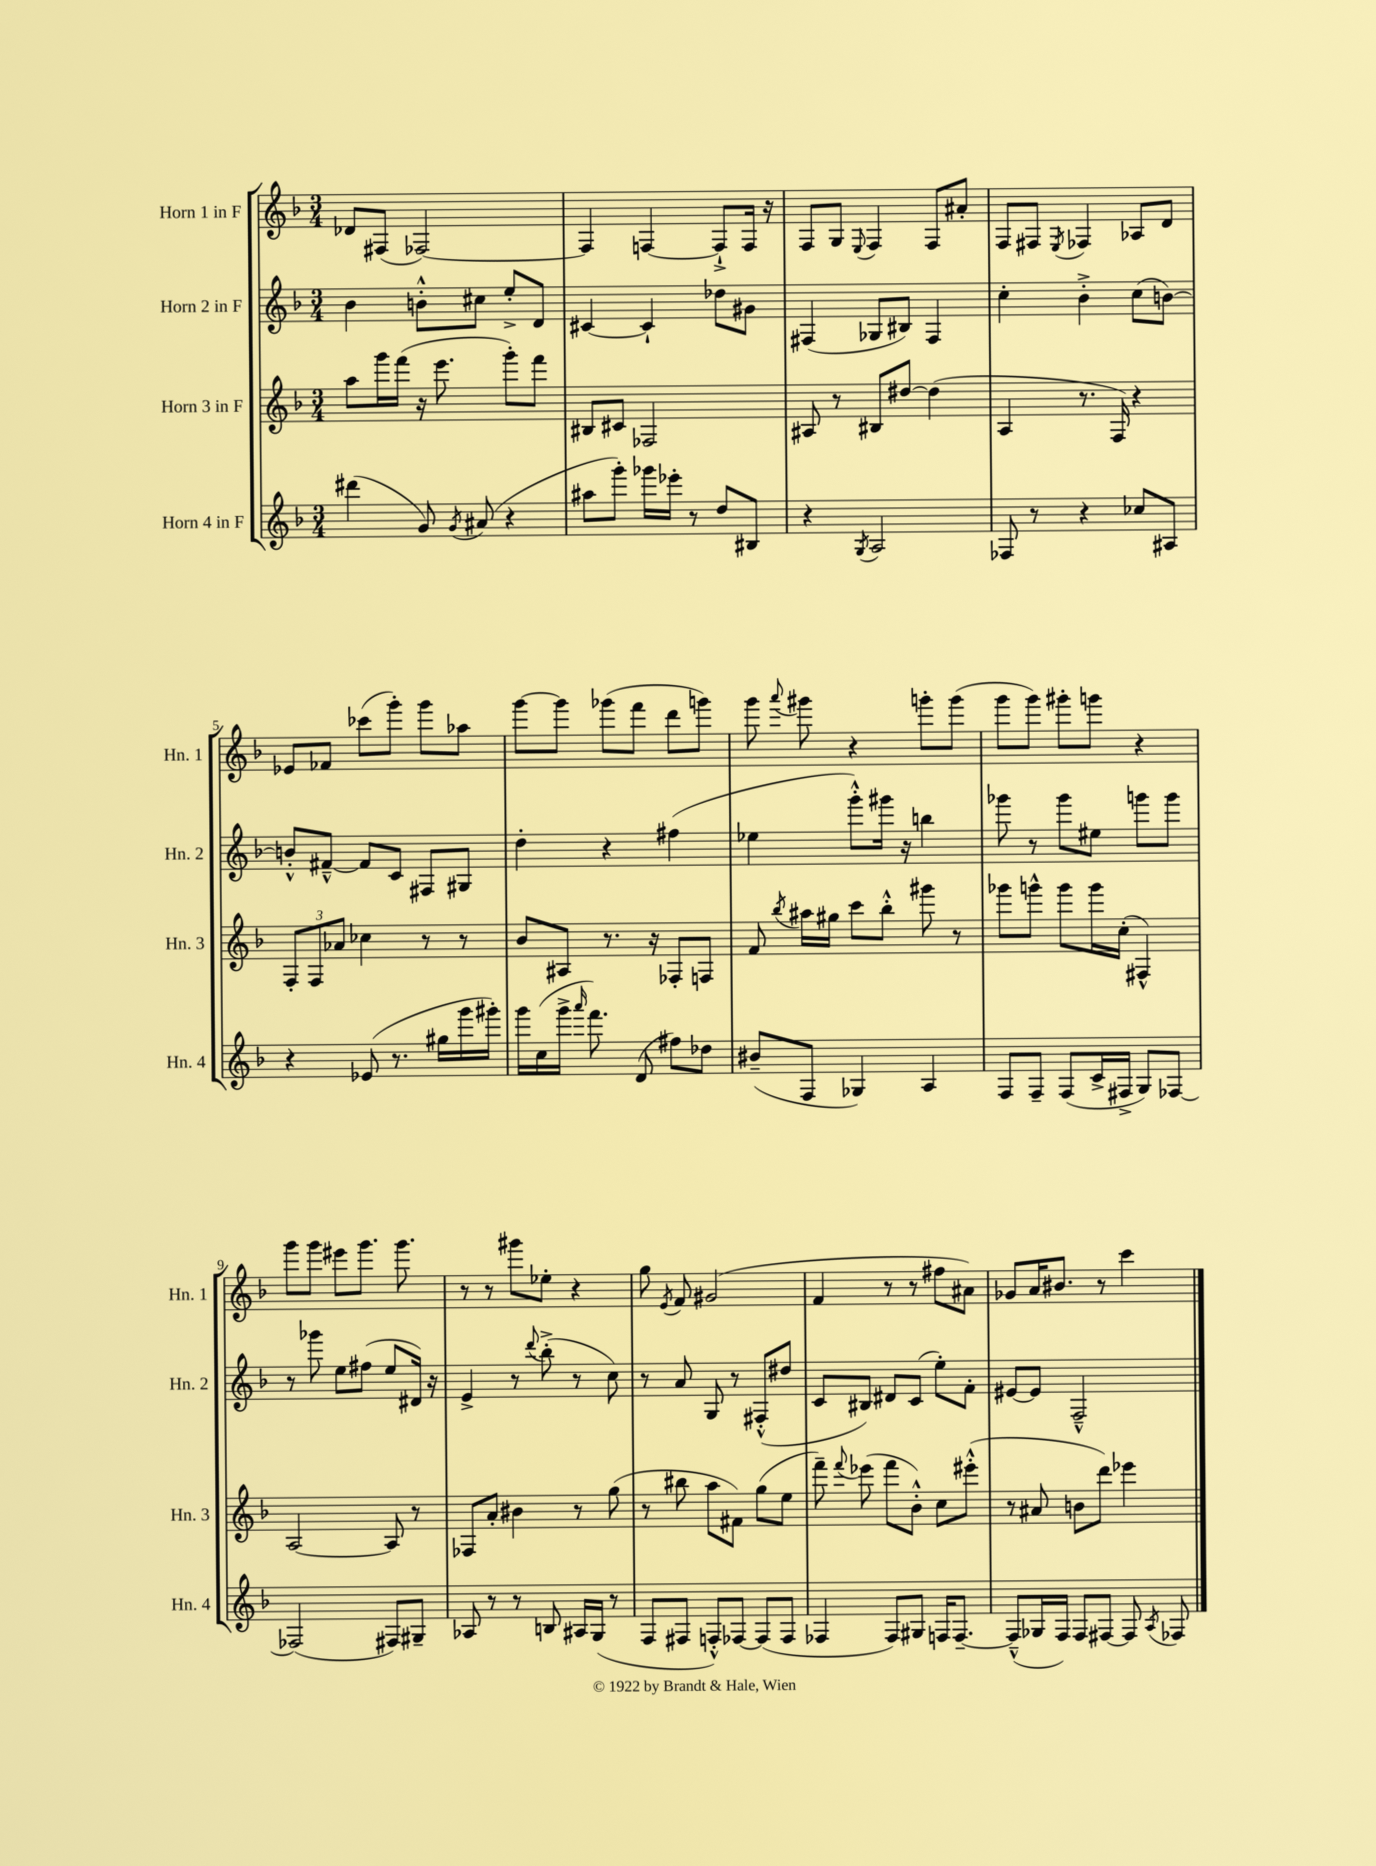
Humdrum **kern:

**kern	**kern	**kern	**kern
*staff4	*staff3	*staff2	*staff1
*clefG2	*clefG2	*clefG2	*clefG2
*k[b-]	*k[b-]	*k[b-]	*k[b-]
*M3/4	*M3/4	*M3/4	*M3/4
(4ddd#	8aa	4b-	8d-
.	16ggg	.	(8F#
.	(16fff	.	.
8g)	16r	8b'^^	[2F-)
.	8.eee	.	.
8qg	.	.	.
(8a#	.	8cc#	.
4r	8ggg')	8ee'^	.
.	8fff	8d	.
=	=	=	=
8aa#	8B#	[4c#	4F-]
8ggg')	8c#	.	.
16ggg-	2F-	4c#`]	[4F
16eee-'	.	.	.
8r	.	.	.
8dd	.	8dd-	8F`^]
8B#	.	8g#	16F
.	.	.	16r
=	=	=	=
4r	8A#	(4F#	8F
.	8r	.	8G
8qG	.	.	8qqE
2A	8B#	8G-	4F
.	[8dd#	8B#)	.
.	(4dd#]	4F#	8F
.	.	.	8a#'
=	=	=	=
8F-	4A	4cc'	8F
8r	.	.	8F#
.	.	.	8qE
4r	8.r	4b-'^	4F-
.	16F)	.	.
8cc-	4r	(8cc	8A-
8A#	.	[8b)	8d
=	=	=	=
4r	12F'	8b'^^]	8e-
.	12F	.	.
.	.	[8f#~^^	8f-
.	12a-	.	.
(8e-	4cc-	8f#]	(8ccc-
8.r	.	8c	8ggg')
.	8r	8F#	8ggg
16gg#	.	.	.
16ggg	8r	8G#	8aa-
16ggg#')	.	.	.
=	=	=	=
16ggg	8b-	4dd'	[8ggg
(16cc	.	.	.
16ggg^	8A#	.	8ggg]
16qqaaa	.	.	.
8.fff)	.	.	.
.	8.r	4r	(8ggg-
(8d	.	.	8fff
.	16r	.	.
8ff#)	8F-'	(4ff#	8ddd
8dd-	8F	.	8ggg)
=	=	=	=
(8b#~	8f	4ee-	8ggg
.	8qbb-	.	8qqaaa
8F	16aa#	.	8ggg#
.	16gg#	.	.
4G-)	8ccc	8ggg'^^)	4r
.	8bb-'^^	16ggg#	.
.	.	16r	.
4A	8ggg#	4bb	8ggg'
.	8r	.	(8ggg
=	=	=	=
8F	8ggg-	8ggg-	8ggg
8F~	8ggg^^	8r	8ggg)
(8F	8ggg	8ggg-	8ggg#'
16c^	16ggg	8ee#	8ggg
16F#^	(16cc'	.	.
8G)	4F#^^)	8ggg	4r
[8F-	.	8ggg	.
=	=	=	=
(2F-]	[2A	8r	8ggg
.	.	8ggg-	8ggg
.	.	8ee	8eee#
.	.	(8ff#	8.ggg
8F#)	8A]	8ee	.
.	.	.	8.ggg
8G#~	8r	16d#)	.
.	.	16r	.
=	=	=	=
8A-	8F-	4e^	8r
8r	8a'	.	8r
8r	4b#	8r	8ggg#
.	.	8qqddd	.
8B	.	(8bb-'^	8ee-'
16A#	8r	8r	4r
(16G	.	.	.
8r	(8gg	8cc)	.
=	=	=	=
8F	8r	8r	8gg
.	.	.	8qe
8F#	8bb#	8a	8f
8F'^^)	8aa	8G	(2g#
[8F-	8f#)	8r	.
(8F-]	(8gg	(8F#'^^	.
8F-	8ee	8dd#	.
=	=	=	=
4F-	8fff~)	8c	4f
.	8qqfff	.	.
.	(8eee-	8B#)	.
8F-)	8fff	8d#	8r
8G#	8b-'^^)	(8c	8r
16F	8cc	8ee')	8ff#
[8.F~	.	.	.
.	(8eee#'^^	8f'	8a#)
=	=	=	=
(8F~^^]	8r	[8e#	8g-
16G-	8a#	8e#]	16a
16F)	.	.	8.b#
8F	8b	2F~^^	.
[8F#	8ddd)	.	8r
8F#]	4eee-	.	4ccc
8qA	.	.	.
8F-	.	.	.
==	==	==	==
*-	*-	*-	*-
